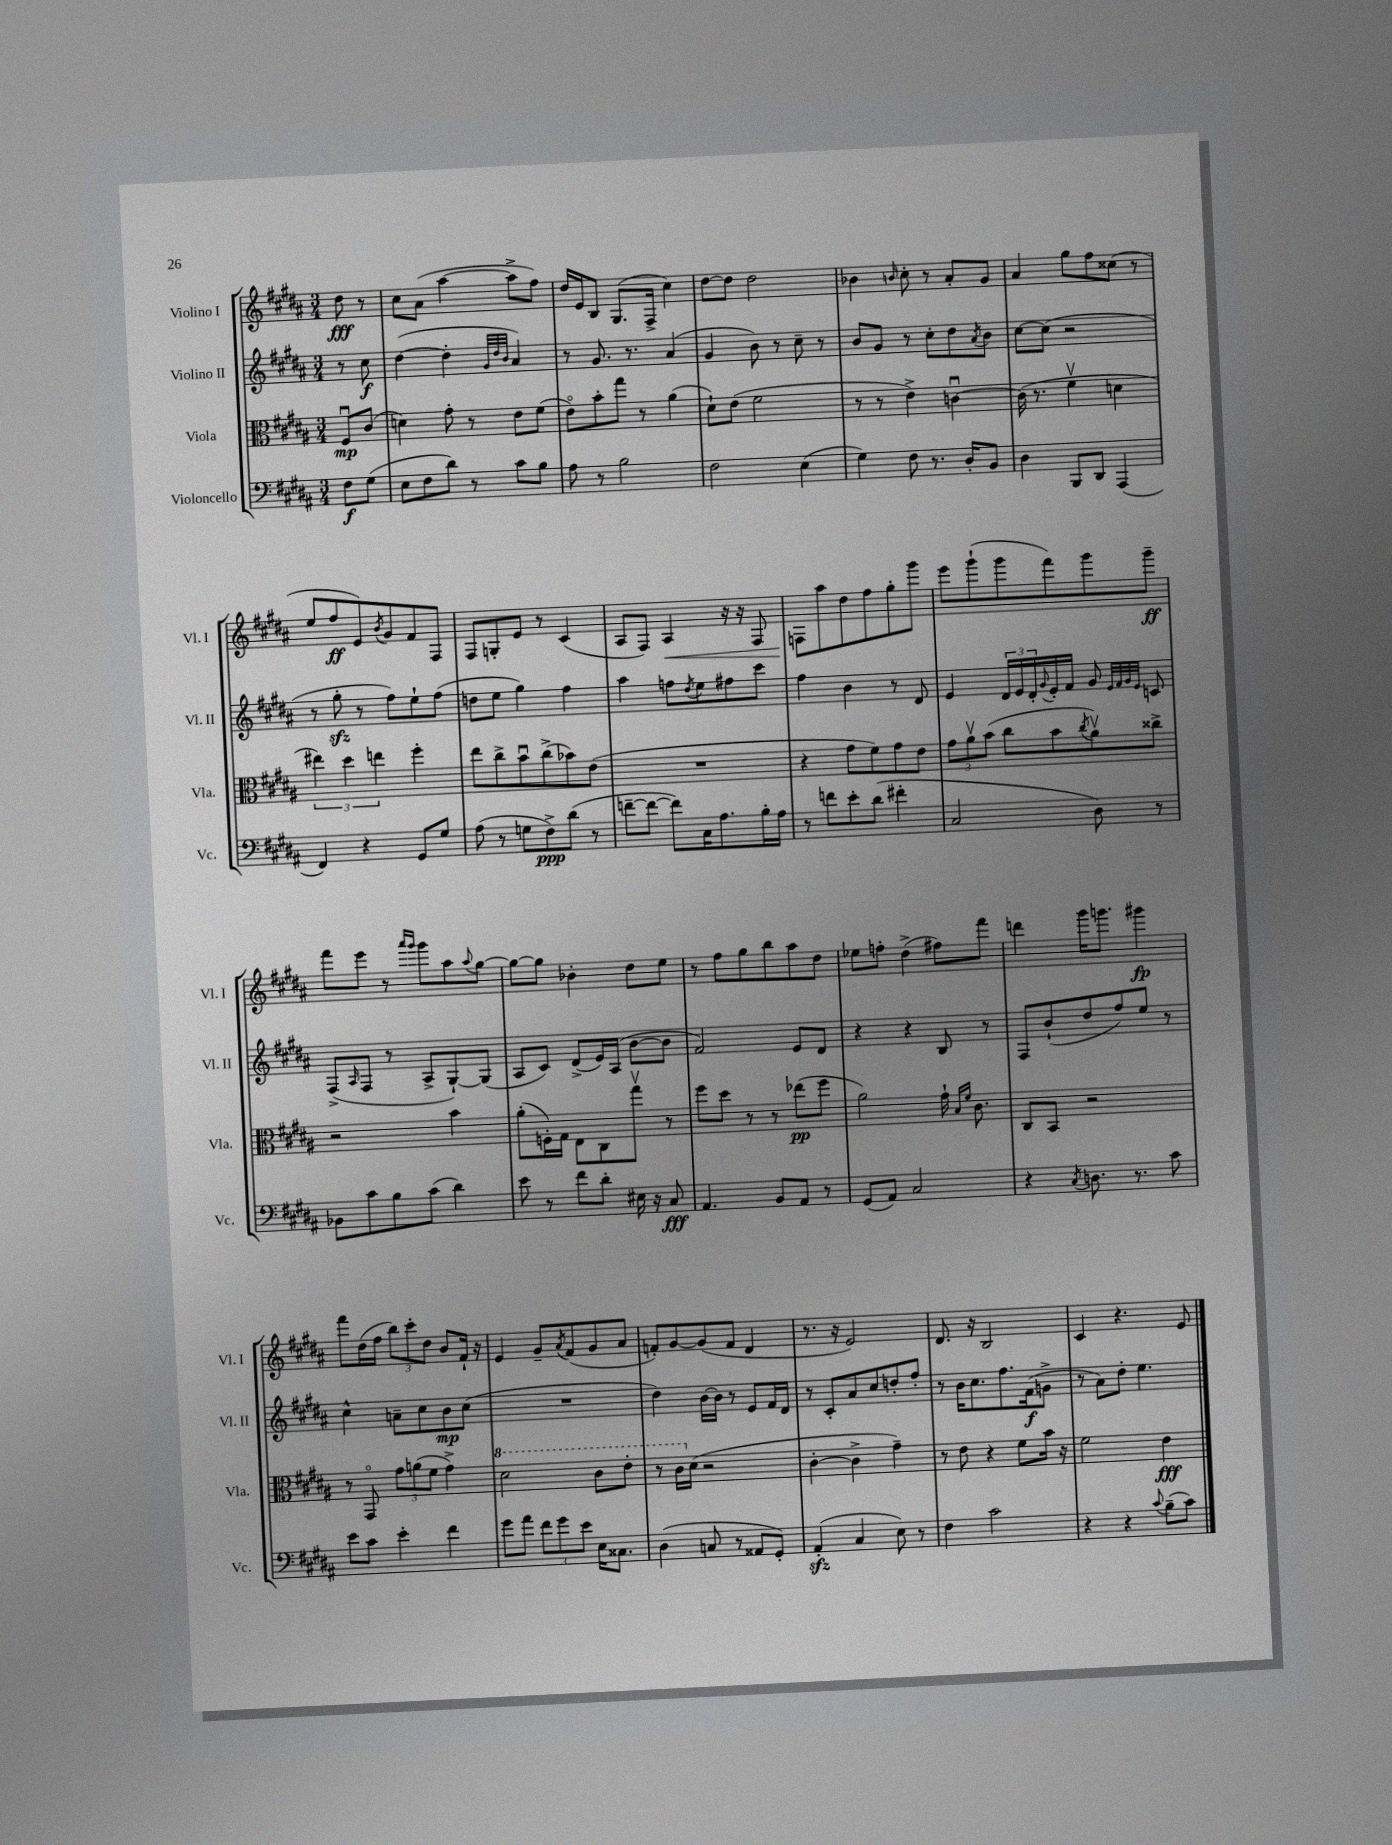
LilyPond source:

<<
\new StaffGroup <<
\new Staff = "s0" \with { instrumentName = "Violino I" shortInstrumentName = "Vl. I" } {
    \clef treble \key b \major \numericTimeSignature \time 3/4 \partial 4
    dis''8\fff r8 |
    cis''8 ais'8( ais''4~ ais''8-> fis''8) |
    dis''16 e'16 b8 gis8.( fis16-> cis''4) |
    dis''8~ dis''8 dis''2 |
    bes'4 \grace { b'16 } cis''8-. r8 ais'8-. gis'8 |
    ais'4 gis''8 fis''8 cisis''8( r8 |
    e''8 fis''8\ff e'8) \acciaccatura { b'8 } gis'8 fis'8 fis8 |
    fis8 g8-. e'8 r8 cis'4( |
    ais8 fis8) ais4\< r16 r16 fis8 |
    f8\! ais''8 dis''8 fis''8 gis''8-. gis'''8 |
    e'''8 gis'''8-!( gis'''8 fis'''8) gis'''8 gis'''8--\ff |
    fis'''8 e'''8 r8 \grace { ais'''16 gis'''16 } gis'''8 ais''8 \appoggiatura { ais''8 } gis''8~ |
    gis''8~ gis''8 bes'4-. dis''8 e''8 |
    r8 fis''8 gis''8 b''8 ais''8 dis''8 |
    ees''8 f''8-. dis''4->( fis''8) fis'''8 |
    d'''4 gis'''16 g'''8. gis'''4\fp |
    fis'''8 dis''16( fis''16 \tuplet 3/2 { b''8) cis'''8-. dis''8 } b'8 fis'16-! r16 |
    e'4 gis'8-- \acciaccatura { ais'8 } fis'8( gis'8 ais'8 |
    f'8-.) gis'8~ gis'8( f'8 dis'4 |
    r8. r16 e'2) |
    dis'8. r16 b2 |
    cis'4 r4. e'8 \bar "|." |
}
\new Staff = "s1" \with { instrumentName = "Violino II" shortInstrumentName = "Vl. II" } {
    \clef treble \key b \major \numericTimeSignature \time 3/4 \partial 4
    r8 cis''8\f |
    dis''4~( dis''4-. \grace { gis'32 dis''32 b'32 } ais'4) |
    r8 gis'8. r8. ais'4( |
    gis'4 b'8) r8 cis''8-- r8 |
    b'8 gis'8 r8 cis''8-. dis''8 \acciaccatura { ais'8 } b'8 |
    cis''8~ cis''8( r2 |
    r8 gis''8-.\sfz r8 fis''8) e''8-! fis''8( |
    d''8 e''8 gis''4) fis''4 |
    ais''4 f''8 \acciaccatura { dis''8 } e''8 fis''8 cis'''8 |
    fis''4 b'4 r8 dis'8 |
    e'4 \tuplet 3/2 { dis'16 e'16 dis'16-. } \appoggiatura { gis'8 } e'16-. fis'16 gis'8 \grace { e'32 fis'32 gis'32 e'32 } c'8 |
    fis8->( \grace { ais16 } fis8 r8 ais8-> gis8~-!) gis8( |
    ais8 cis'8) dis'8->( e'16) ais16( b'8~ b'8 |
    fis'2) e'8 dis'8 |
    r4 r4 b8 r8 |
    fis8 b'8-!( dis''8 fis''8) e''8 r8 |
    cis''4-^ a'8-- cis''8 b'8\mp cis''8( |
    R2. |
    dis''4) b'16~ b'16 r8 e'8 fis'16 dis'16 |
    r8 cis'8-. ais'8 cis''8 d''8-. fis''8-. |
    r8 b'16 cis''8. fis''8. fis'16\f( g'8-> |
    r8 ais'8) dis''8-. e''4. \bar "|." |
}
\new Staff = "s2" \with { instrumentName = "Viola" shortInstrumentName = "Vla." } {
    \clef alto \key b \major \numericTimeSignature \time 3/4 \partial 4
    fis8\downbow\mp cis'8( |
    d'4) gis'8-. r8 e'8 fis'8( |
    e'8\flageolet) b'8-. gis''8 r8 ais'4( |
    dis'8-!) e'8( fis'2 |
    r8 r8 e'4->) c'4~\downbow |
    c'16( r8. fis'4\upbow d'4 |
    \tuplet 3/2 { eis''4) dis''4 e''4 } fis''4-. |
    e''8 cis''8-> b'8\downbow cis''8->( bes'8) e'8( |
    R2. |
    r4 gis'8 fis'8) gis'8 e'8 |
    \tuplet 3/2 { gis'8 ais'8\upbow b'8( } cis''8 b'8 \acciaccatura { cis''8 } ais'8\upbow) cisis''8-> |
    r2 b'4 |
    ais'8-.( f16-.) gis16 e8 cis8 gis''8\upbow r8 |
    fis''8 dis''8 r8 r8 ees''8\pp( fis''8 |
    ais'2) gis'16-! \grace { b16 fis'16 } cis'8. |
    cis8 b,8 r2 |
    r8 gis,8\flageolet \tuplet 3/2 { gis'8 a'8( fis'8 } gis'4->) |
    \ottava #1 dis''2 cis''8 e''8-. |
    r8 cis''16 \ottava #0 dis'16( r2 |
    cis'4~-. cis'4-> gis'4--) |
    r8 e'8 r4 fis'8 b'16 r16 |
    fis'2 e'4\fff \bar "|." |
}
\new Staff = "s3" \with { instrumentName = "Violoncello" shortInstrumentName = "Vc." } {
    \clef bass \key b \major \numericTimeSignature \time 3/4 \partial 4
    fis8\f gis8( |
    e8 fis8 dis'8) r8 cis'8 b8 |
    ais8 r8 b2 |
    fis2 e4( |
    gis4) fis8 r8. dis16-. b,8 |
    dis4 b,,8 dis,8 ais,,4( |
    fis,4) r4 gis,8 gis8 |
    ais8( r8 g8 fis8->\ppp) dis'8( r8 |
    f'8~-- f'8~ f'8) cis16 ais8. b16-. ais16 |
    r8 f'8 e'8-. dis'8( fis'4-. |
    cis2 dis8) r8 |
    bes,8 cis'8 b8 cis'8( dis'4) |
    e'8 r8 fis'8 dis'8-. eis16 r16 cis8\fff |
    ais,4. b,8 ais,8 r8 |
    gis,8( ais,8) cis2 |
    r4 \acciaccatura { cis8 } d8. r8. cis'8 |
    e'8 cis'8 e'4-. fis'4 |
    gis'8 ais'8 \tuplet 3/2 { fis'8 gis'8 e'8 } e16 cisis8. |
    dis4( c8 r8 aisis,8 gis,8-.) |
    ais,4-.\sfz( cis4 e8) r8 |
    fis4 cis'2 |
    r4 r4 \appoggiatura { cis'8 } b8--( cis'8) \bar "|." |
}
>>
>>
\layout { \context { \Score \remove "Bar_number_engraver" } }
